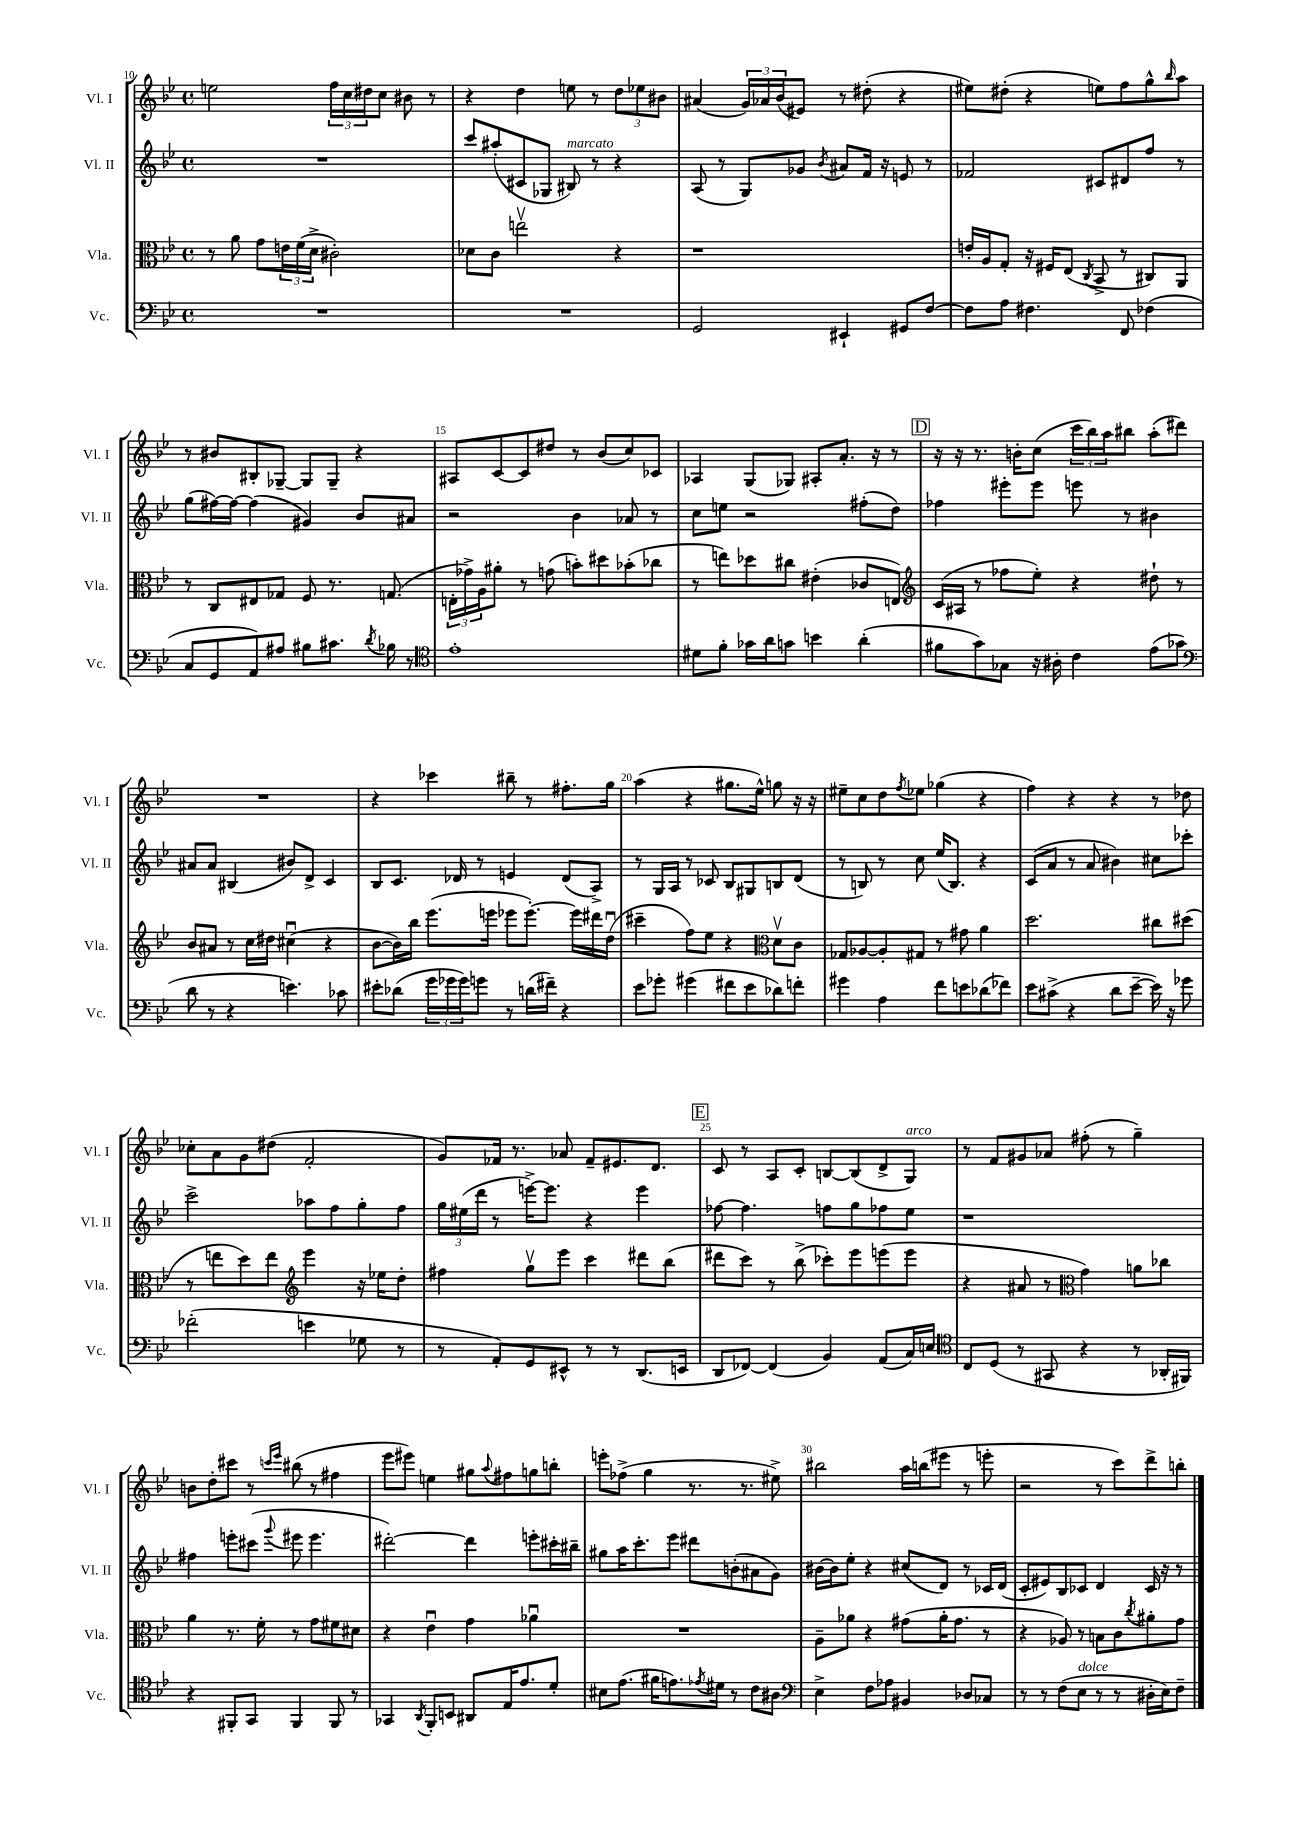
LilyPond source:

<<
\new StaffGroup <<
\new Staff = "s0" \with { instrumentName = "Vl. I" shortInstrumentName = "Vl. I" } {
    \clef treble \key bes \major \defaultTimeSignature \time 4/4
    e''2 \tuplet 3/2 { f''16 c''16 dis''16 } c''8 bis'8 r8 |
    r4 d''4 e''8 r8 \tuplet 3/2 { d''8 ees''8 bis'8 } |
    ais'4( \tuplet 3/2 { g'16) aes'16 bes'16( } eis'8) r8 dis''8-.( r4 |
    eis''8) dis''8-.( r4 e''8) f''8 g''8-^ \grace { bes''16 } a''8 |
    r8 bis'8 bis8-. ges8~-- ges8 ges8-- r4 |
    ais8 c'8~ c'8 dis''8 r8 bes'8( c''8) ces'8 |
    aes4 g8( ges8) ais8-. a'8.-. r16 r8 |
    \mark \markup { \box "D" } r16 r16 r8. b'16-. c''8( \tuplet 3/2 { c'''16 bes''16) a''16 } bis''8 a''8-.( dis'''8) |
    R1 |
    r4 ces'''4 bis''8-- r8 fis''8.-. g''16 |
    a''4( r4 gis''8. ees''16-^) g''8 r16 r16 |
    eis''8-- c''8 d''8 \acciaccatura { f''8 } ees''8 ges''4( r4 |
    f''4) r4 r4 r8 des''8 |
    ces''8-. a'8 g'8 dis''8( f'2-. |
    g'8) fes'16 r8. aes'8 fes'8-- eis'8. d'8. |
    \mark \markup { \box "E" } c'8 r8 a8 c'8-. b8~ b8( d'8-> g8^\markup { \italic "arco" }) |
    r8 f'8 gis'8 aes'8 fis''8-.( r8 g''4--) |
    b'8 d''8-. cis'''8 r8 \grace { c'''16 ees'''16 } bis''8( r8 fis''4 |
    ees'''8 eis'''8) e''4 gis''8 \appoggiatura { a''8 } fis''8 g''8 b''8-. |
    e'''8-. fes''8->( g''4 r8. r8. eis''8->) |
    bis''2 a''16 b''16( eis'''8 r8 e'''8-. |
    r2 r8 c'''8) d'''8-> b''8-. \bar "|." |
}
\new Staff = "s1" \with { instrumentName = "Vl. II" shortInstrumentName = "Vl. II" } {
    \clef treble \key bes \major \defaultTimeSignature \time 4/4
    R1 |
    c'''8 ais''8-.( cis'8 ges8 bis8^\markup { \italic "marcato" }) r8 r4 |
    a8( r8 g8) ges'8 \acciaccatura { bes'8 } ais'8 f'16 r16 e'8 r8 |
    fes'2 cis'8 dis'8 f''8 r8 |
    g''8( fis''16~) fis''16~ fis''4( gis'4) bes'8 ais'8 |
    r2 bes'4 aes'8 r8 |
    c''8 e''8 r2 fis''8-.( d''8) |
    \mark \markup { \box "D" } fes''4 eis'''8-. eis'''8 e'''8 r8 bis'4 |
    ais'8 ais'8 bis4( bis'8) d'8-> c'4 |
    bes8 c'8. des'16 r8 e'4 des'8( a8->) |
    r8 g16 a16 r8 ces'8 bes8 gis8 b8 d'8( |
    r8 b8) r8 c''8 ees''16( b8.) r4 |
    c'8( a'8 r8 a'8 bis'4) cis''8 ces'''8-. |
    c'''2-> aes''8 f''8 g''8-. f''8 |
    \tuplet 3/2 { g''16 eis''16( d'''16 } r8 e'''16~->) e'''8. r4 e'''4 |
    \mark \markup { \box "E" } fes''8~ fes''4. f''8 g''8 fes''8 ees''8 |
    r1 |
    fis''4 e'''8-. cis'''8( \appoggiatura { g'''8 } eis'''8 eis'''4. |
    dis'''2~-.) dis'''4 e'''8-. cis'''16-. bis''16-- |
    gis''8 a''16 c'''8.-. ees'''8 dis'''8 b'8-.( ais'8 g'8) |
    bis'16~ bis'16 ees''8-. r4 cis''8( d'8) r8 ces'16 d'16( |
    c'8-. eis'8) bes8 ces'8 d'4 ces'16 r16 r8 \bar "|." |
}
\new Staff = "s2" \with { instrumentName = "Vla." shortInstrumentName = "Vla." } {
    \clef alto \key bes \major \defaultTimeSignature \time 4/4
    r8 a'8 g'8 \tuplet 3/2 { e'16 f'16( d'16-> } cis'2-.) |
    des'8 c'8 e''2\upbow r4 |
    r1 |
    e'16-. a16 g8-. r16 fis16 ees8( \acciaccatura { c8 } bes,8-> r8 cis8) a,8 |
    r8 c8 eis8 ges8 f8 r8. g8.( |
    \tuplet 3/2 { e16-. ges'16->) a16 } ais'8-. r8 g'8( b'8-.) dis''8 bes'8-.( ces''8 |
    r8 e''8) des''8 cis''8 eis'4-.( ces'8 e8) |
    \mark \markup { \box "D" } \clef treble c'16( ais16 r8 fes''8 ees''8-.) r4 dis''8-! r8 |
    bes'8 ais'8 r8 c''16 dis''16 cis''4\downbow( r4 |
    bes'8~ bes'16) bes''16 ees'''8.( e'''16 ees'''8 ees'''8.~-.) ees'''16 dis'''16 d''16\downbow( |
    cis'''4-- f''8) ees''8 r4 \clef alto d'8\upbow c'8 |
    ges8 aes8~ aes8-. gis8 r8 gis'8 a'4 |
    d''2. cis''8 dis''8( |
    r8 e''8 d''8) e''8 \clef treble ees'''4 r16 ees''16 d''8-. |
    fis''4 g''8\upbow ees'''8 c'''4 dis'''8 bes''8( |
    \mark \markup { \box "E" } dis'''8 c'''8) r8 bes''8->( ces'''8-.) ees'''8 e'''8( e'''8 |
    r4 ais'8 r8 \clef alto g'4) a'8 ces''8 |
    a'4 r8. f'16-. r8 g'8 fis'8 dis'8 |
    r4 ees'4\downbow g'4 aes'4\downbow |
    R1 |
    a8-- aes'8 r4 gis'8( aes'16-. gis'8. r8 |
    r4 aes8) r8 b8 c'8 \acciaccatura { c''8 } ais'8-. g'8 \bar "|." |
}
\new Staff = "s3" \with { instrumentName = "Vc." shortInstrumentName = "Vc." } {
    \clef bass \key bes \major \defaultTimeSignature \time 4/4
    R1 |
    R1 |
    g,2 eis,4-! gis,8 f8~ |
    f8 a8 fis4. f,8 fes4( |
    c8 g,8 a,8) ais8 bis8 cis'8. \acciaccatura { d'8 } bes16 r8 |
    \clef tenor ees'1-. |
    dis'8 f'8-. ges'16 a'16 g'8 b'4 a'4-.( |
    \mark \markup { \box "D" } fis'8 g'8) ges8 r16 ais16-. c'4 ees'8( ges'8 |
    \clef bass d'8 r8 r4 e'4.) ces'8 |
    eis'8-. des'8( \tuplet 3/2 { g'16 ges'16 ges'16) } g'8 r8 d'16( fis'16--) r4 |
    ees'8 ges'8-. gis'4( fis'8 ees'8 des'8) f'8-. |
    gis'4 a4 f'8 e'8 des'8( fes'8) |
    ees'8 cis'8->( r4 d'8 ees'8~-- ees'16) r16 ges'8 |
    fes'2-.( e'4 ges8 r8 |
    r8 a,8-.) g,8 eis,8-^ r8 r8 d,8.( e,16 |
    \mark \markup { \box "E" } d,8 fes,8~) fes,4( bes,4) a,8( c16) e16 |
    \clef tenor c8 d8( r8 gis,8 r4 r8 aes,16-. fis,16) |
    r4 fis,8-. g,8 fis,4 fis,8 r8 |
    ges,4 \acciaccatura { a,8 } f,8-. b,8 ais,8 ees16 ees'8. d'8-. |
    bis8 ees'8.( fis'16 e'8.) \acciaccatura { ees'8 } dis'16 r8 c'8 ais8 |
    \clef bass ees4-> f8 aes8 bis,4 des8 ces8 |
    r8 r8 f8( ees8^\markup { \italic "dolce" } r8 r8 dis16-. ees16) f8-- \bar "|." |
}
>>
>>
\layout { \context { \Score currentBarNumber = #10 \override BarNumber.break-visibility = ##(#f #t #t) barNumberVisibility = #(every-nth-bar-number-visible 5) } }
